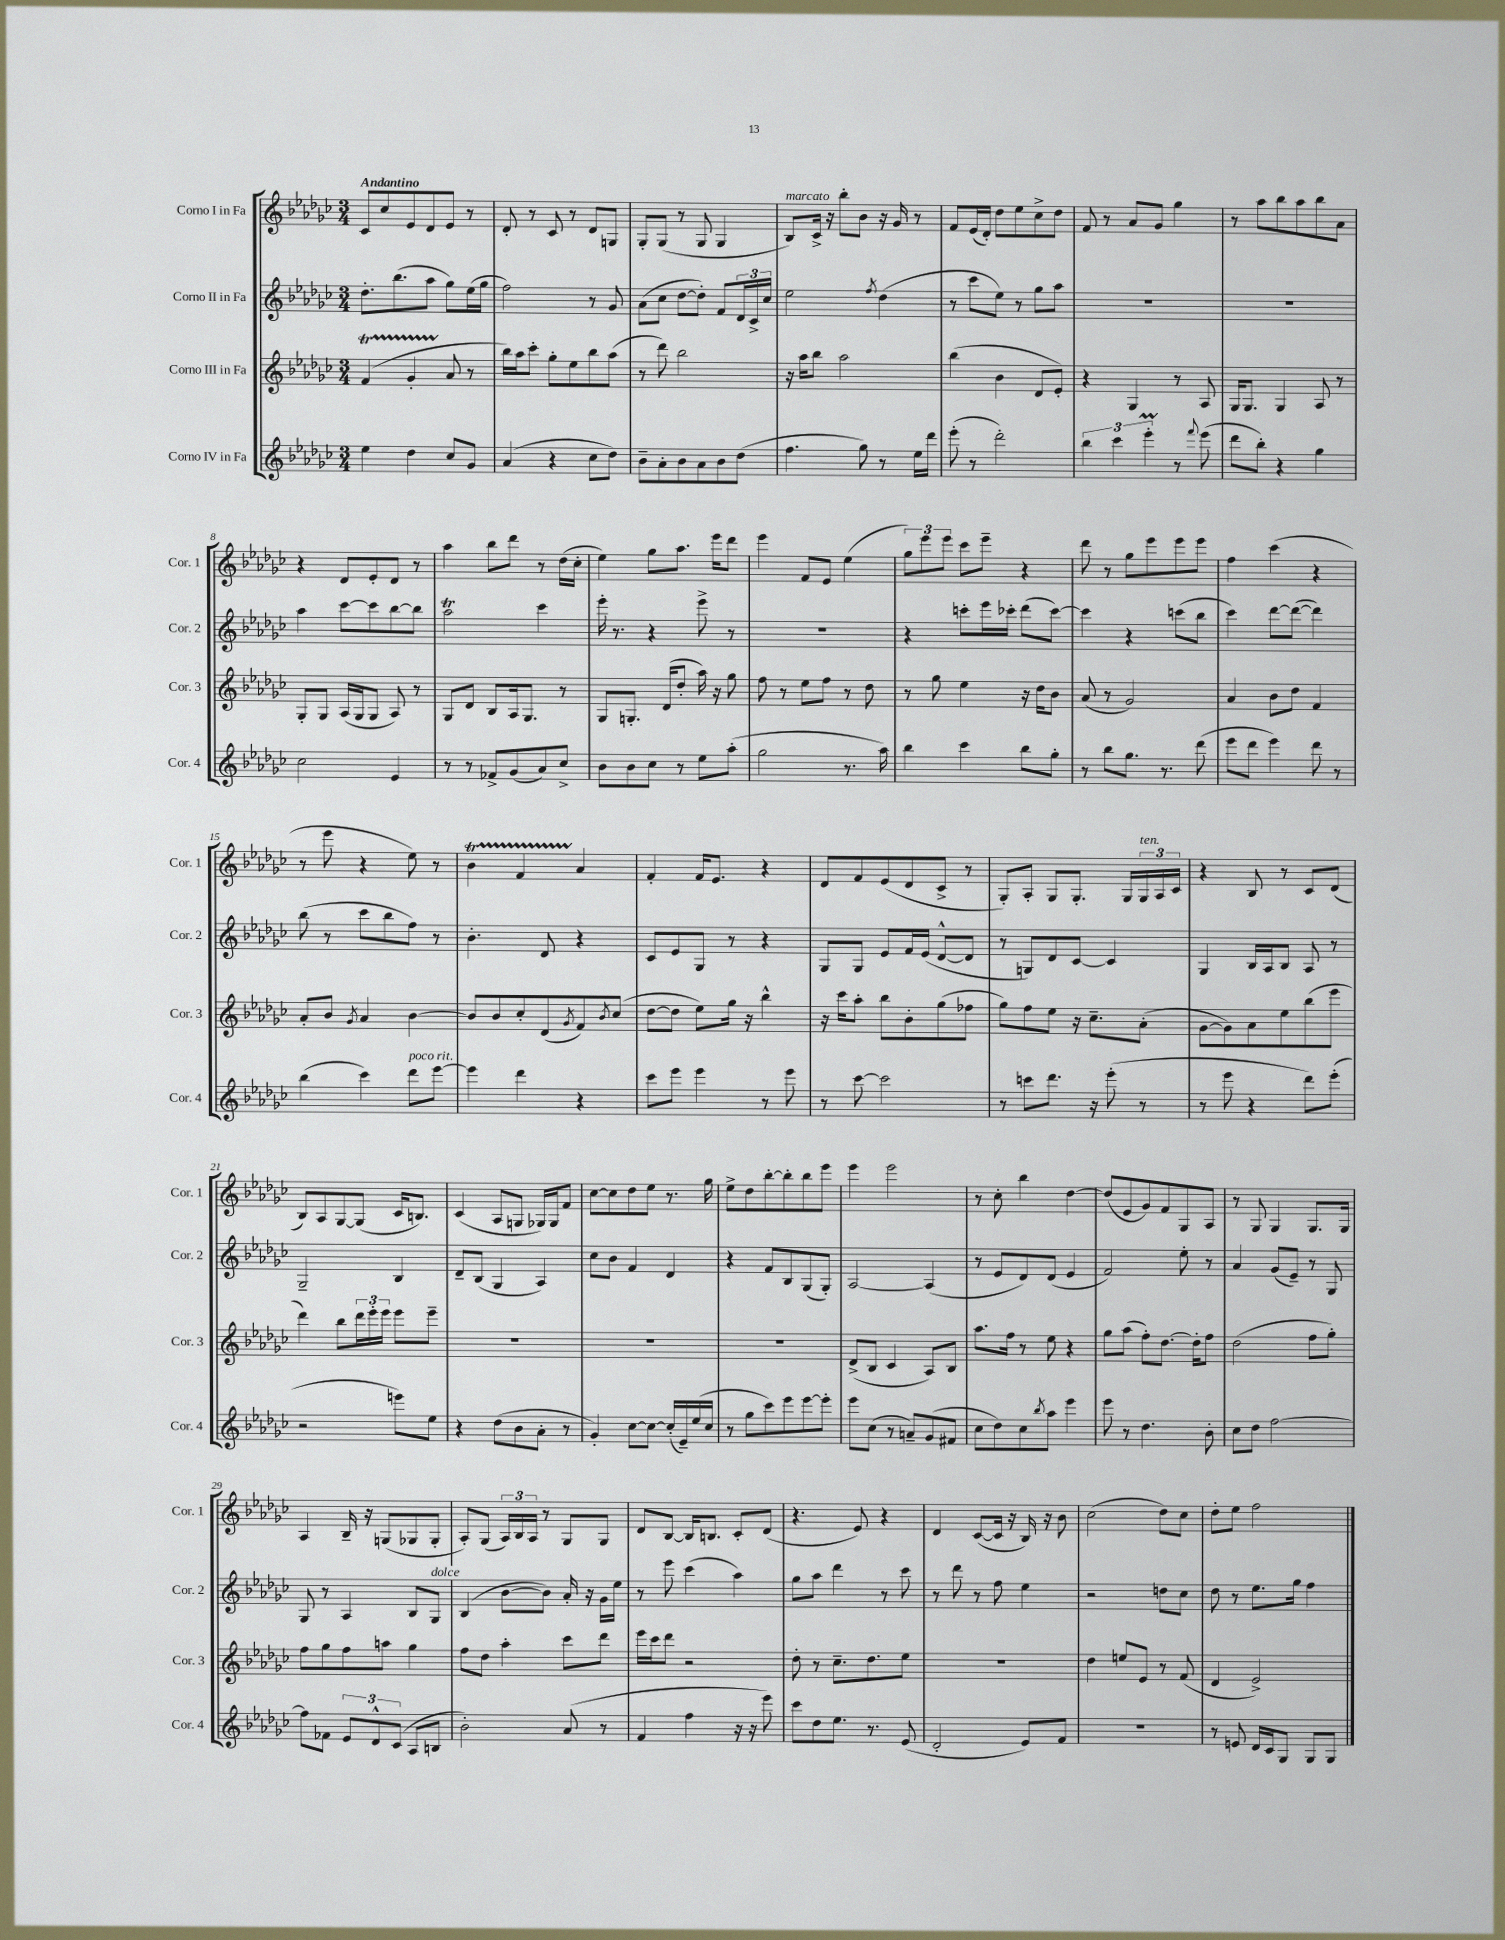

**kern	**kern	**kern	**kern
*staff4	*staff3	*staff2	*staff1
*clefG2	*clefG2	*clefG2	*clefG2
*k[b-e-a-d-g-c-]	*k[b-e-a-d-g-c-]	*k[b-e-a-d-g-c-]	*k[b-e-a-d-g-c-]
*M3/4	*M3/4	*M3/4	*M3/4
4ee-	(4f	8.dd-'	8c-
.	.	.	8cc-
.	.	(8.bb-	.
4dd-	4g-'	.	8e-
.	.	8aa-	8d-
8cc-	8a-	8gg-)	8e-
8g-	8r	(16ee-	8r
.	.	16gg-	.
=	=	=	=
(4a-	16bb-)	2ff)	8d-'
.	16aa-	.	.
.	8ccc-'	.	8r
4r	8gg-'	.	8c-
.	8ee-	.	8r
8cc-	8bb-	8r	8d-
8dd-)	(8aa-	8g-	8G
=	=	=	=
8b-~	8r	(8a-	8G-'
8a-'	8ddd-)	8cc-	(8G-
8b-	2bb-	[8dd-	8r
8a-	.	8dd-'])	8G-
8b-	.	8f	4G-
(8dd-	.	24d-	.
.	.	24c-^	.
.	.	24cc-	.
=	=	=	=
4.ff	16r	2ee-	8B-)
.	16aa-	.	.
.	8bb-	.	16c-^
.	.	.	16r
.	2aa-	.	8bb-'
8gg-)	.	.	8b-
.	.	8qff	.
8r	.	(4dd-	16r
.	.	.	16g-
16ee-	.	.	8r
16ddd-	.	.	.
=	=	=	=
(8eee-'	(4bb-	8r	8f
8r	.	8ccc-	(16e-
.	.	.	16d-')
2ddd-')	4b-	8ee-)	8dd-
.	.	8r	8ee-
.	8d-	8gg-	8cc-^
.	8e-')	8aa-	8dd-
=	=	=	=
6bb-	4r	2.r	8f
.	.	.	8r
6ccc-	.	.	.
.	4G-	.	8a-
6eee-'	.	.	.
.	.	.	8g-
8r	8r	.	4gg-
8qqfff	.	.	.
(8eee-	8A-	.	.
=	=	=	=
8ddd-	16G-	2.r	8r
.	8.G-	.	.
8bb-')	.	.	8aa-
4r	4G-	.	8bb-
.	.	.	8aa-
4gg-	8A-	.	8bb-
.	8r	.	8a-
=	=	=	=
2cc-	8G-'	4aa-	4r
.	8G-	.	.
.	(16A-	[8ccc-	8d-
.	16G-	.	.
.	8G-	8ccc-]	8e-'
4e-	8A-)	[8bb-	8d-
.	8r	8bb-]	8r
=	=	=	=
8r	8G-	2aa-	4aa-
8r	8d-	.	.
8f-^	8B-	.	8bb-
(8g-	16A-	.	8ddd-
.	8.G-	.	.
8a-)	.	4ccc-	8r
8cc-^	8r	.	(16dd-
.	.	.	16cc-'
=	=	=	=
8b-	8G-	16eee-'	4ee-)
.	.	8.r	.
8b-	8.G'	.	.
8cc-	.	4r	8gg-
.	(16d-	.	.
8r	8dd-'	.	8.aa-
8ee-	16aa-)	8eee-^	.
.	16r	.	16eee-
(8aa-'	8gg-	8r	8ddd-
=	=	=	=
2gg-	8ff	2.r	4eee-
.	8r	.	.
.	8ee-	.	8f
.	8ff	.	8e-
8.r	8r	.	(4ee-
.	8dd-	.	.
16aa-)	.	.	.
=	=	=	=
4bb-	8r	4r	12gg-)
.	.	.	12eee-
.	8gg-	.	.
.	.	.	12eee-
4ccc-	4ee-	8ccc'	8ccc-
.	.	16eee-	8eee-~
.	.	16ccc-'	.
8bb-	16r	(8ddd-	4r
.	16dd-	.	.
8gg-'	8b-	[8ccc-)	.
=	=	=	=
8r	(8a-	4ccc-]	8ddd-
8bb-	8r	.	8r
8.gg-	2g-)	4r	8gg-
.	.	.	8eee-
8.r	.	.	.
.	.	(8ccc	8eee-
(8ddd-	.	8bb-	8eee-
=	=	=	=
8eee-	4a-	4ccc-)	4ff
8ddd-	.	.	.
4eee-)	8b-	[8ddd-	(4ccc-
.	8dd-	(8ddd-_	.
8ddd-	4f	4ddd-])	4r
8r	.	.	.
=	=	=	=
(4bb-	8a-'	(8bb-	8r
.	8b-	8r	8eee-
.	8qg-	.	.
4ccc-)	4a-	8ccc-	4r
.	.	8bb-	.
8ddd-	[4b-	8ff)	8ee-)
[8eee-	.	8r	8r
=	=	=	=
4eee-]	8b-]	4.b-'	4b-
.	8b-	.	.
4ddd-	8cc-'	.	4f
.	(8d-	8d-	.
.	8qg-	.	.
4r	8f)	4r	4a-
.	8qb-	.	.
.	(8cc-	.	.
=	=	=	=
8ccc-	[8dd-	8c-	4f'
8eee-	8dd-]	8e-	.
4eee-	8ee-)	8G-	16f
.	.	.	8.e-
.	16gg-	8r	.
.	16r	.	.
8r	4bb-^^	4r	4r
8eee-	.	.	.
=	=	=	=
8r	16r	8G-	8d-
.	16ccc-	.	.
[8ccc-	8aa-'	8G-	8f
2ccc-]	8bb-	8e-	(8e-
.	8b-'	16f	8d-
.	.	(16e-	.
.	(8gg-	[8d-^^	8c-^
.	8ff-	8d-]	8r
=	=	=	=
8r	8gg-)	8r	8G-')
8ccc	8ff	8G)	8A-'
8.ddd-	8ee-	8d-	8G-
.	16r	[8c-	8.G-'
16r	8.cc-~	.	.
(8eee-'	.	4c-]	.
.	.	.	16G-
8r	(8a-'	.	24G-
.	.	.	24A-
.	.	.	24c-
=	=	=	=
8r	[8g-	4G-	4r
8eee-	8g-])	.	.
4r	8a-	16B-	8B-
.	.	16A-	.
.	8ee-	8B-	8r
8ddd-)	(8bb-	8A-	8c-
(8eee-'	8eee-	8r	(8d-
=	=	=	=
2r	4ddd-)	2G-~	8B-)
.	.	.	8A-
.	8bb-	.	[8G-
.	24ddd-	.	(8G-]
.	24eee-'	.	.
.	24eee-	.	.
8eee)	8eee-	4B-	16c-
.	.	.	8.B)
8ee-	8eee-~	.	.
=	=	=	=
4r	2.r	8d-~	(4c-
.	.	(8B-	.
(8dd-	.	4G-	8A-
8b-	.	.	8G
8a-'	.	4A-)	16G-)
.	.	.	16G-
8r	.	.	8f
=	=	=	=
4g-')	2.r	8cc-	[8cc-
.	.	8b-	8cc-]
[8cc-	.	4f	8dd-
8cc-_	.	.	8ee-
(16cc-']	.	4d-	8.r
16e-~)	.	.	.
(16ee-	.	.	.
16cc-	.	.	16gg-
=	=	=	=
8r	2.r	4r	8ee-^
8gg-	.	.	8dd-
8ccc-)	.	8f	[8bb-'
8eee-	.	8B-	8bb-']
[8eee-	.	(8G-	8bb-
8eee-']	.	8G-')	8eee-
=	=	=	=
8eee-	(8d-^	[2A-	4eee-
(8cc-	8B-	.	.
8r	4c-	.	2eee-
8a~)	.	.	.
(8g-	8A-)	(4A-]	.
8f#	8B-	.	.
=	=	=	=
8cc-	8.aa-	8r	8r
8dd-)	.	8e-	8cc-'
.	16ff	.	.
8cc-	8r	8d-)	4bb-
8qbb-	.	.	.
8aa-	8ee-	(8d-	.
4eee-	4r	4e-	[4dd-
=	=	=	=
8eee-	8gg-	2f)	(8dd-]
8r	(8aa-	.	8e-
4.dd-	8ff')	.	8g-)
.	[8.dd-	.	8f
.	.	8ee-'	8G-
.	16dd-']	.	.
8b-'	8ff	8r	8A-
=	=	=	=
8cc-	(2dd-	4a-	8r
8dd-	.	.	8G-
[2ff	.	(8g-	4G-
.	.	8e-~)	.
.	8ff	8r	8.G-
.	8gg-')	8G-	.
.	.	.	16G-
=	=	=	=
8ff]	8ff	8G-	4A-
8f-	8gg-	8r	.
12e-	8ff	4A-	16B-~
.	.	.	16r
12d-^^	.	.	.
.	8aa	.	(8G
(12c-	.	.	.
8A-	4gg-	8B-	8G-
8B	.	8G-	8G-'
=	=	=	=
2b-')	8ff	(4B-	8A-')
.	8dd-	.	(8G-
.	4aa-'	[8b-	24A-)
.	.	.	24B-
.	.	.	24A-
.	.	8b-])	8r
(8a-	8ccc-	16a-'	8G-
.	.	16r	.
8r	8ddd-	16g-	8G-
.	.	16ee-	.
=	=	=	=
4f	16eee-	8r	8d-
.	16ccc-	.	.
.	8ddd-	8eee-	[8B-
4ff	2r	(4ccc-	16B-]
.	.	.	8.B
16r	.	4aa-)	8c-'
16r	.	.	.
8eee-)	.	.	(8d-
=	=	=	=
8ccc-	8dd-'	8gg-	4.r
8dd-	8r	8aa-	.
8.ee-	8.cc-~	4ddd-	.
.	.	.	8e-)
8.r	8.dd-	.	.
.	.	8r	4r
(8e-	8ee-	8ccc-	.
=	=	=	=
2d-'	2.r	8r	4d-
.	.	8ddd-	.
.	.	8r	([8c-
.	.	8ff	16c-]
.	.	.	16r
8e-)	.	4ee-	16B-)
.	.	.	16r
8f	.	.	8b-
=	=	=	=
2.r	4dd-	2r	(2cc-
.	8ee	.	.
.	8e-	.	.
.	8r	8dd	8dd-)
.	(8f	8cc-	8cc-
=	=	=	=
8r	4d-	8dd-	8dd-'
8e	.	8r	8ee-
16d-	2e-^)	8.ee-	2ff
16c-	.	.	.
8G-	.	.	.
.	.	16gg-	.
8G-	.	4ff	.
8G-	.	.	.
==	==	==	==
*-	*-	*-	*-
